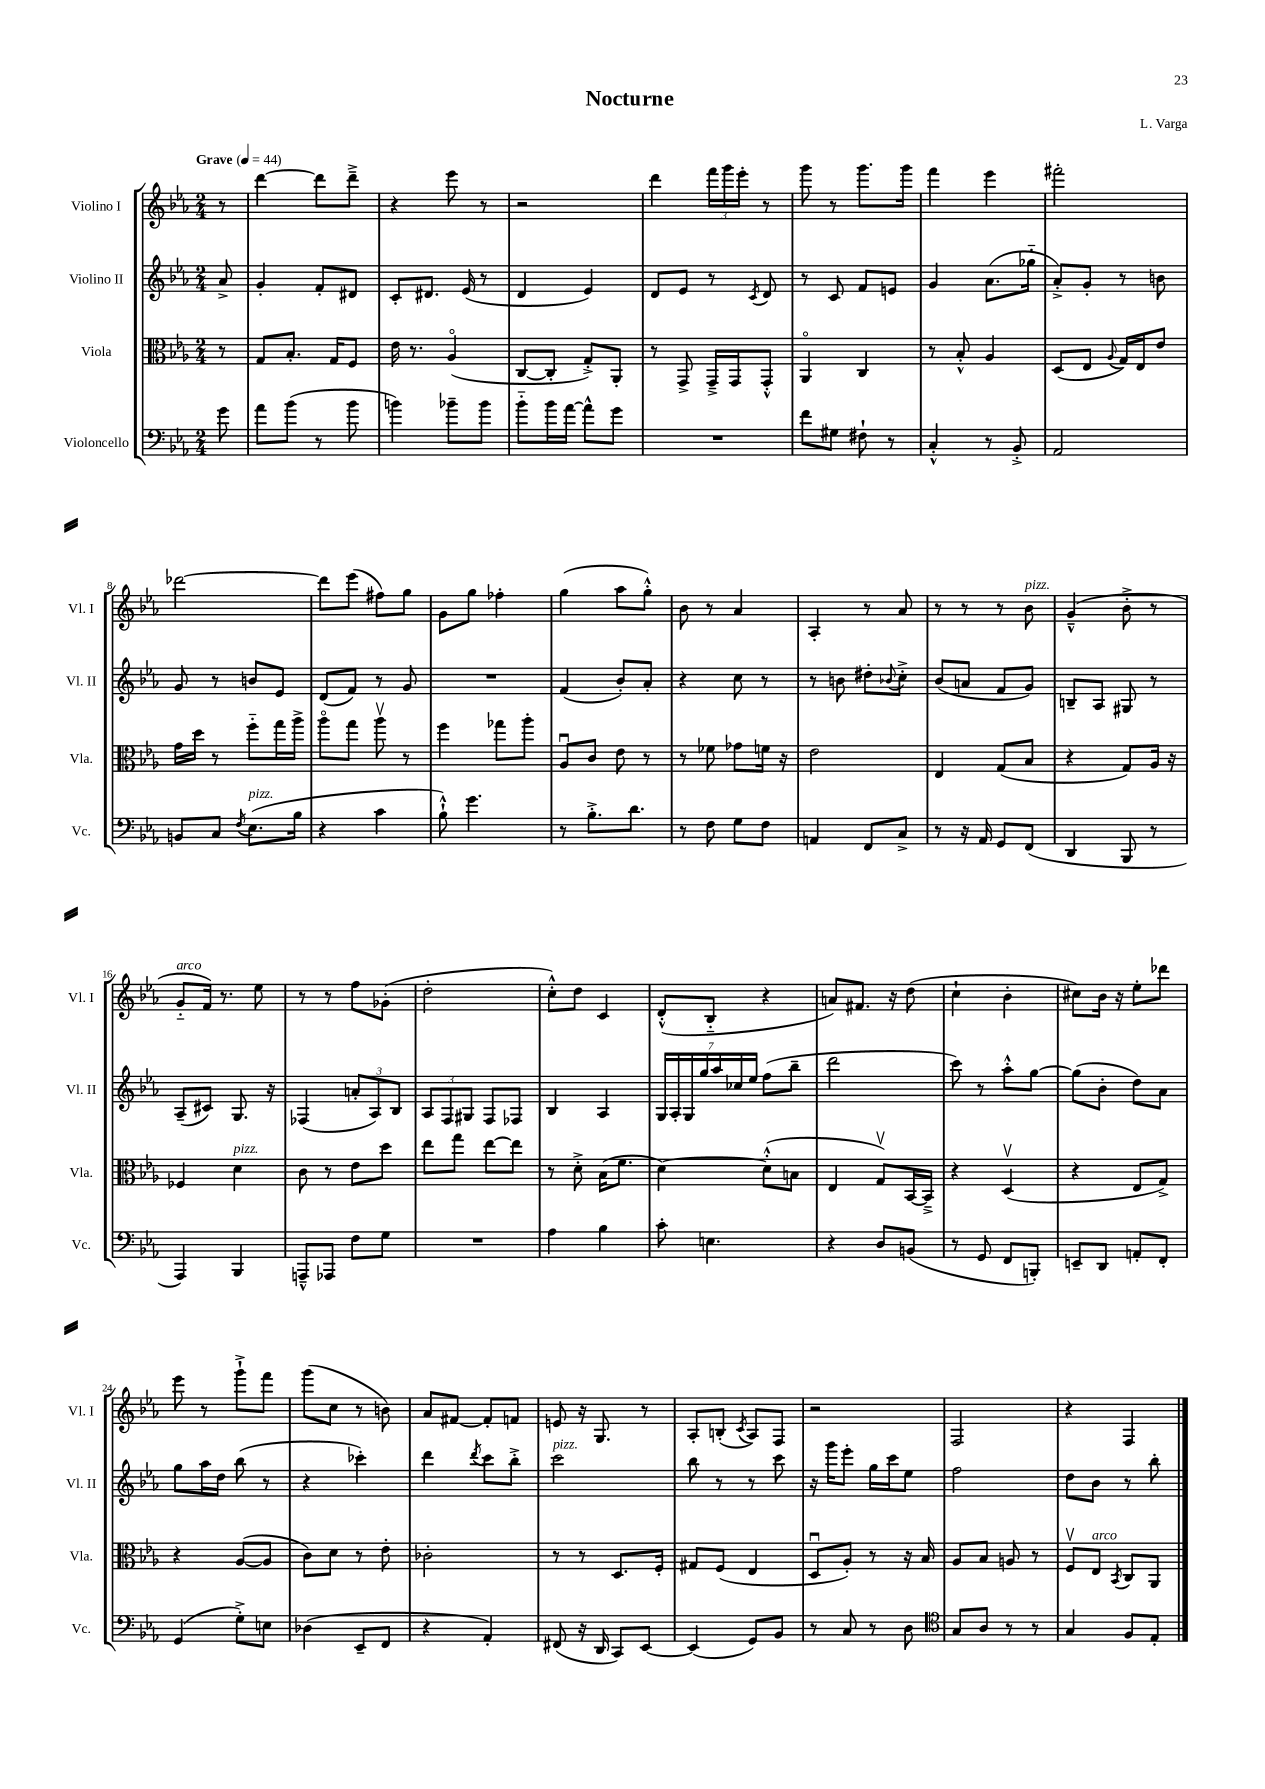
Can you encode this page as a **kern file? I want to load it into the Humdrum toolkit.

**kern	**kern	**kern	**kern
*staff4	*staff3	*staff2	*staff1
*clefF4	*clefC3	*clefG2	*clefG2
*k[b-e-a-]	*k[b-e-a-]	*k[b-e-a-]	*k[b-e-a-]
*M2/4	*M2/4	*M2/4	*M2/4
*MM44	*MM44	*MM44	*MM44
8g	8r	8a-^	8r
=	=	=	=
8a-	8G	4g'	[4ddd
(8b-	8.B-'	.	.
8r	.	8f'	8ddd]
.	16G	.	.
8b-	8F	8d#	8ddd~^
=	=	=	=
4b)	16e-	8c'	4r
.	8.r	.	.
.	.	8.d#	.
8b-~	(4A-o	.	8eee-
.	.	(16e-	.
8b-	.	8r	8r
=	=	=	=
8b-'~	[8C	4d	2r
16b-	8C']	.	.
[16a-	.	.	.
8a-^^]	8G'^)	4e-)	.
8g	8AA-'	.	.
=	=	=	=
2r	8r	8d	4ddd
.	8GG^	8e-	.
.	16GG~^	8r	24fff
.	.	.	24ggg
.	16GG	.	.
.	.	.	24eee-'
.	.	8qc	.
.	8GG'^^	8d	8r
=	=	=	=
8f	4AA-o	8r	8ggg
8G#	.	8c	8r
8F#`	4C	8f	8.ggg
8r	.	8e	.
.	.	.	16ggg
=	=	=	=
4C'^^	8r	4g	4fff
.	8B-'^^	.	.
8r	4A-	(8.a-	4eee-
8BB-'^	.	.	.
.	.	16gg-'~	.
=	=	=	=
2AA-	(8D	8a-'^)	2fff#'
.	8E-	8g'	.
.	8qqA-	.	.
.	16G)	8r	.
.	16E-	.	.
.	8e-	8b	.
=	=	=	=
8BB	16g	8g	[2ddd-
.	16dd	.	.
8C	8r	8r	.
8qF	.	.	.
(8.E-	8ff'~	8b	.
.	16gg	8e-	.
16B-	16aa-^	.	.
=	=	=	=
4r	8aa-o	(8d	8ddd-]
.	8gg	8f)	(8eee-
4c	8aa-v	8r	8ff#)
.	8r	8g	8gg
=	=	=	=
8B-`^^)	4ff	2r	8g
4.g	.	.	8gg
.	8gg-	.	4ff-'
.	8aa-'	.	.
=	=	=	=
8r	8A-u	(4f	(4gg
8.B-'^	8c	.	.
.	8e-	8b-')	8aa-
8.d	.	.	.
.	8r	8a-'	8gg'^^)
=	=	=	=
8r	8r	4r	8b-
8F	8f-	.	8r
8G	8g-	8cc	4a-
8F	16f	8r	.
.	16r	.	.
=	=	=	=
4AA	2e-	8r	4A-'
.	.	8b	.
8FF	.	8dd#'	8r
.	.	8qqb-	.
8C^	.	8cc'^	8a-
=	=	=	=
8r	4E-	(8b-	8r
16r	.	8a	8r
16AA-	.	.	.
8GG	(8G	8f	8r
(8FF	8B-	8g)	8b-
=	=	=	=
4DD	4r	8B~	(4g~^^
.	.	8A-	.
8BBB-	8G)	8G#	8b-'^
8r	16A-	8r	8r
.	16r	.	.
=	=	=	=
4AAA-)	4F-	(8A-~	8g'~
.	.	8c#)	16f)
.	.	.	8.r
4BBB-	4d	8.G	.
.	.	.	8ee-
.	.	16r	.
=	=	=	=
8AAA~^^	8c	(4F-	8r
8AAA-	8r	.	8r
8F	8e-	12a'	8ff
.	.	12A-)	.
8G	8dd	.	(8g-'
.	.	12B-	.
=	=	=	=
2r	8ee-	12A-	2dd'
.	.	12F	.
.	8gg	.	.
.	.	12G#	.
.	[8ee-	8F	.
.	8ee-]	8F-	.
=	=	=	=
4A-	8r	4B-	8cc'^^)
.	8d'^	.	8dd
4B-	(16B-	4A-	4c
.	8.f	.	.
=	=	=	=
8c'	[4d)	28G	(8d'^^
.	.	28A-'	.
.	.	28G	.
.	.	28gg	.
4.E	.	.	8B-'~
.	.	28aa-	.
.	.	28cc-	.
.	.	28ee-	.
.	(8d'^^]	(8ff	4r
.	8B	8bb-~	.
=	=	=	=
4r	4E-	2ddd	8a)
.	.	.	8.f#
8D	8Gv)	.	.
.	.	.	16r
(8BB	[16BB-	.	(8dd
.	16BB-~^]	.	.
=	=	=	=
8r	4r	8ccc)	4cc`
8GG	.	8r	.
8FF	(4Dv	8aa-'^^	4b-'
8BBB')	.	[8gg	.
=	=	=	=
8EE~	4r	(8gg]	8cc#)
8DD	.	8b-'	16b-
.	.	.	16r
8AA'	8E-	8dd)	8ee-'
8FF'	8G^)	8a-	8ddd-
=	=	=	=
(4GG	4r	8gg	8eee-
.	.	16aa-	8r
.	.	16dd	.
8G'^)	([8A-	(8bb-	8ggg`^
8E	8A-]	8r	8fff
=	=	=	=
(4D-	8c)	4r	(8ggg
.	8d	.	8cc
8EE-~	8r	4ccc-')	8r
8FF	8e-'	.	8b)
=	=	=	=
4r	2c-'	4ddd	8a-
.	.	.	[8f#
.	.	8qddd	.
4AA-')	.	8ccc	8f#']
.	.	8bb-'^	8f
=	=	=	=
(8FF#	8r	2ccc	8e
16r	8r	.	16r
16DD	.	.	8.G
8CC)	8.D	.	.
[8EE-	.	.	8r
.	16F'	.	.
=	=	=	=
(4EE-]	8G#	8bb-	8A-'
.	(8F	8r	(8B'
.	.	.	8qc
8GG)	4E-	8r	8A-)
8BB-	.	8ccc	8F
=	=	=	=
8r	8Du	16r	2r
.	.	16ggg	.
8C	8A-')	8eee-'	.
8r	8r	16gg	.
.	.	16ccc	.
8D	16r	8ee-	.
.	16B-	.	.
=	=	=	=
*clefC4	*	*	*
8G	8A-	2ff	2F
8A-	8B-	.	.
8r	8A	.	.
8r	8r	.	.
=	=	=	=
4G	8Fv	8dd	4r
.	8E-	8b-	.
.	8qBB-	.	.
8F	8C	8r	4F
8E-'	8AA-	8bb-'	.
==	==	==	==
*-	*-	*-	*-
